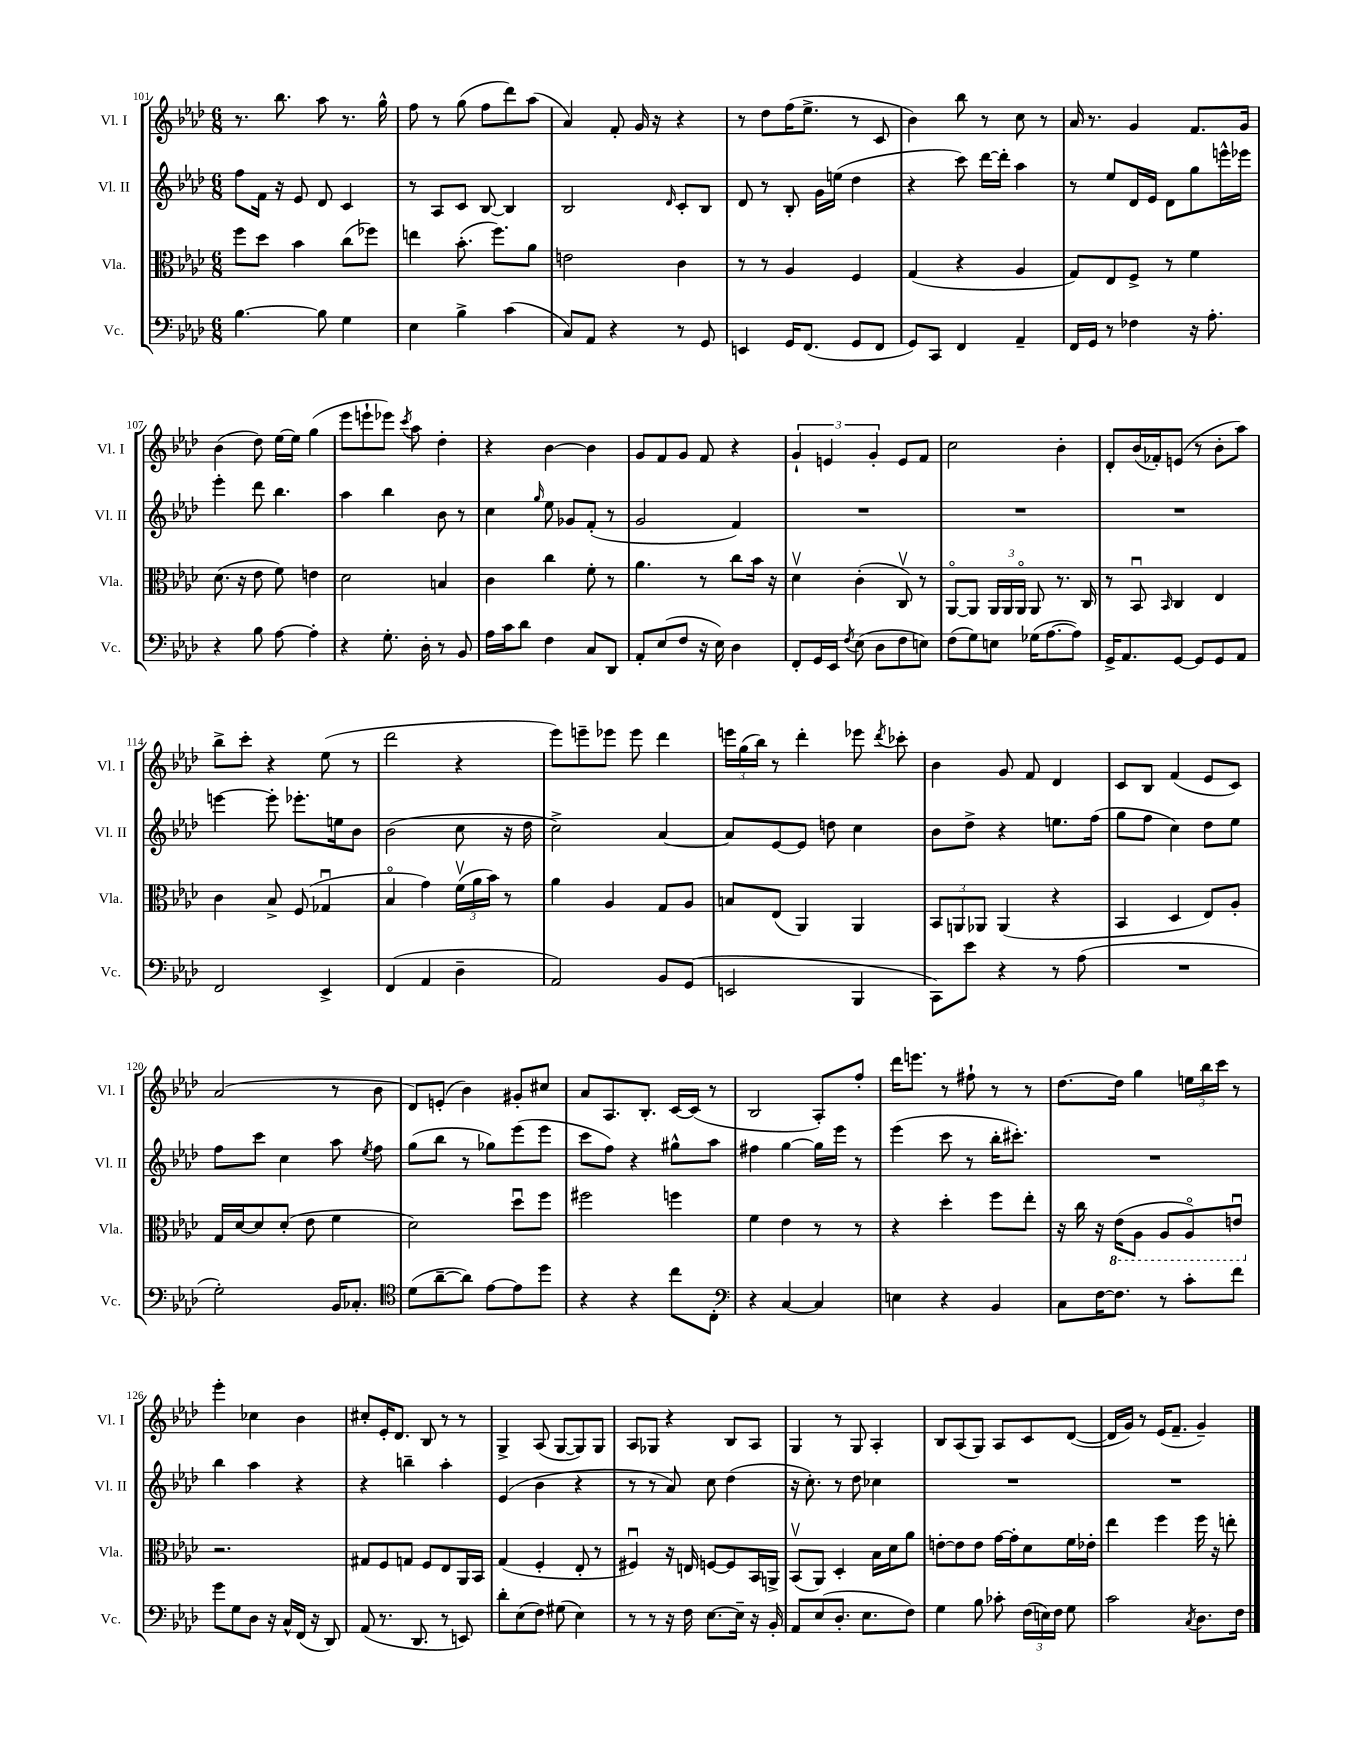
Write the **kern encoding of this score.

**kern	**kern	**kern	**kern
*part4	*part3	*part2	*part1
*staff4	*staff3	*staff2	*staff1
*I"Vc.	*I"Vla.	*I"Vl. II	*I"Vl. I
*I'Vc.	*I'Vla.	*I'Vl. II	*I'Vl. I
*clefF4	*clefC3	*clefG2	*clefG2
*k[b-e-a-d-]	*k[b-e-a-d-]	*k[b-e-a-d-]	*k[b-e-a-d-]
*M6/8	*M6/8	*M6/8	*M6/8
=101	=101	=101	=101
[4.B-\	8ff\L	8ff\L	8.r
.	8dd-\J	16f\Jk	.
.	.	16r	8.bb-\
.	4b-\	8e-/	.
8B-\]	.	8d-/	8aa-\
4G\	(8cc\L	4c/	8.r
.	8ff-X\J)	.	.
.	.	.	16gg^^\
=102	=102	=102	=102
4E-\	4een\	8r	8ff\
.	.	8A-/L	8r
4B-^\	(8.b-'\	8c/J	(8gg\
.	.	[8B-/	8ff\L
.	8.ff\L)	.	.
(4c\	.	4B-/]	8ddd-\)
.	8a-\J	.	(8aa-\J
=103	=103	=103	=103
8C/L)	2en\	2B-/	4a-/)
8AA-/J	.	.	.
4r	.	.	8f'/
.	.	.	16g/
.	.	.	16r
.	.	16qqd-/	.
8r	4c\	8c'/L	4r
8GG/	.	8B-/J	.
=104	=104	=104	=104
4EEn/	8r	8d-/	8r
.	8r	8r	8dd-\L
16GG/KL	4A-/	8B-'/	(16ff\K
(8.FF/J	.	.	8.ee-^\J
.	.	16g\LL	.
.	.	(16een\JJ	.
8GG/L	4F/	4dd-\	8r
8FF/J	.	.	8c/
=105	=105	=105	=105
8GG/L)	(4G/	4r	4b-\)
8CC/J	.	.	.
4FF/	4r	8ccc\)	8bb-\
.	.	[16ddd-\LL	8r
.	.	16ddd-'\JJ]	.
4AA-~/	4A-/	4aa-\	8cc\
.	.	.	8r
=106	=106	=106	=106
16FF/LL	8G/L)	8r	16a-/
16GG/JJ	.	.	8.r
8r	8E-/	8ee-/L	.
4F-X\	8F^/J	16d-/L	4g/
.	.	16e-/JJ	.
.	8r	8d-\L	.
16r	4f\	8gg\	8.f/L
8.A-'\	.	.	.
.	.	16eeen^^\L	.
.	.	16eee-X\JJ	16g/Jk
!!LO:LB:g=z
=107	=107	=107	=107
4r	(8.d-\	4eee-'\	(4b-\
.	16r	.	.
8B-\	8e-\	8ddd-\	8dd-\)
[8A-\	8f\)	4.bb-\	[16ee-\LL
.	.	.	16ee-\JJ]
4A-'\]	4en\	.	(4gg\
=108	=108	=108	=108
4r	2d-\	4aa-\	8eee-\L
.	.	.	8eeen`\
8.G'\	.	4bb-\	8eee-X\J)
.	.	.	8qccc/
.	.	.	8aa-\
16D-'\	.	.	.
8r	4Bn/	8b-\	4dd-'\
8BB-/	.	8r	.
=109	=109	=109	=109
16A-\LL	4c\	4cc\	4r
16c\J	.	.	.
8d-\J	.	.	.
.	.	16qqgg/	.
4F\	4cc\	8ee-\	[4b-\
.	.	8g-X/L	.
8C/L	8f'\	(8f'/J	4b-\]
8DD-/J	8r	8r	.
=110	=110	=110	=110
8AA-'/L	4.a-\	2g/	8g/L
(8E-/	.	.	8f/
8F/J	.	.	8g/J
16r	8r	.	8f/
16E-\)	.	.	.
4D-\	8cc\L	4f/)	4r
.	16b-\Jk	.	.
.	16r	.	.
=111	=111	=111	=111
8FF'/L	4d-v\	2.r	6g`/
16GG/L	.	.	.
.	.	.	6en/
16EE-/JJ	.	.	.
8qF/	.	.	.
(8E-\	(4c'\	.	.
.	.	.	6g'/
8D-\L	.	.	.
8F\	8Cv/)	.	8e/L
8En\J)	8r	.	8f/J
=112	=112	=112	=112
(8F\L	[8AA-/L	2.r	2cc\
8G\)	8AA-/J]	.	.
8En\J	24AA-/LL	.	.
.	24AA-/	.	.
.	24AA-/JJ	.	.
(16G-X\KL	8AA-/	.	.
[8.A-\	.	.	.
.	8.r	.	4b-'\
8A-\J])	.	.	.
.	16C/	.	.
=113	=113	=113	=113
16GG^/KL	8r	2.r	8d-'/L
8.AA-/	.	.	.
.	8BB-u/	.	(16b-/L
.	.	.	16f-X'/J)
.	16qqBB-/	.	.
[8GG/J	4C/	.	(8en/J
8GG/L]	.	.	8r
8GG/	4E-/	.	8b-'\L
8AA-/J	.	.	8aa-\J)
!!LO:LB:g=z
=114	=114	=114	=114
2FF/	4c\	[4eeen\	8bb-^\L
.	.	.	8ccc'\J
.	8B-^/	8eee'\]	4r
.	(8F/	8.eee-X'\L	.
4EE-^/	4G-Xu/	.	(8ee-\
.	.	16een\k	.
.	.	8b-\J	8r
=115	=115	=115	=115
(4FF/	4B-/	(2b-\	2ddd-\
4AA-/	4g\)	.	.
4D-~\	(24fv\LL	8cc\	4r
.	24a-\	.	.
.	24b-\JJ)	.	.
.	8r	16r	.
.	.	16dd-\	.
=116	=116	=116	=116
2AA-/)	4a-\	2cc^\)	8eee-\L)
.	.	.	8eeen~\
.	4A-/	.	8eee-X\J
.	.	.	8eee-\
8BB-/L	8G/L	[4a-/	4ddd-\
(8GG/J	8A-/J	.	.
=117	=117	=117	=117
2EEn/	8Bn/L	8a-/L]	24eeen\LL
.	.	.	(24gg\
.	.	.	24bb-\JJ)
.	(8E-/J	[8e-/	8r
.	4AA-/)	8e-/J]	4ddd-'\
.	.	8ddn\	.
4BBB-/	4AA-/	4cc\	8eee-X\
.	.	.	8qddd-/
.	.	.	8ccc-X'\
=118	=118	=118	=118
8CC\L)	12BB-/L	8b-\L	4b-\
.	12AAn/	.	.
8e-\J	.	8dd-^\J	.
.	12AA-X/J	.	.
4r	(4AA-/	4r	8g/
.	.	.	8f/
8r	4r	8.een\L	4d-/
(8A-\	.	.	.
.	.	(16ff\Jk	.
=119	=119	=119	=119
2.r	4BB-/	8gg\L	8c/L
.	.	8ff\J	8B-/J
.	4D-/	4cc\)	(4f/
.	8E-/L)	8dd-\L	8e-/L
.	8A-'/J	8ee-\J	8c/J)
!!LO:LB:g=z
=120	=120	=120	=120
2G'\)	16G/LL	8ff\L	(2a-/
.	[16d-/J	.	.
.	8d-/]	8ccc\J	.
.	(8d-'/J	4cc\	.
.	8e-\	.	.
16BB-/KL	4f\	8aa-\	8r
8.C-X'/J	.	.	.
.	.	8qee-/	.
.	.	8ff\	8b-\
=121	=121	=121	=121
*clefC4	*	*	*
(8d-\L	2d-\)	(8gg\L	8d-/L)
[8a-~\	.	8bb-\J	(8en'/J
8a-\J])	.	8r	4b-\)
[8e-\L	.	8gg-X\L)	.
8e-\]	8dd-u\L	(8eee-\	8g#X'/L
8dd-\J	8ff\J	8eee-\J	8cc#X/J
=122	=122	=122	=122
4r	2ff#X\	8ccc\L	8a-/L
.	.	8ff\J)	8.A-/
4r	.	4r	.
.	.	.	8.B-'/J
8cc\L	4ffn\	8gg#X^^\L	[16c/LL
.	.	.	(16c/JJ]
8C'\J	.	8aa-\J	8r
=123	=123	=123	=123
*clefF4	*	*	*
4r	4f\	4ff#X\	2B-/
[4C/	4e-\	[4gg\	.
4C/]	8r	16gg\LL]	8A-'/L)
.	.	16eee-\JJ	.
.	8r	8r	8ff'/J
=124	=124	=124	=124
4En\	4r	(4eee-\	16ddd-\KL
.	.	.	8.eeen\J
4r	4dd-'\	8ccc\	8r
.	.	8r	8ff#X`\
4BB-/	8ff\L	16bb-'\KL	8r
.	.	8.ccc#X'\J)	.
.	8ee-'\J	.	8r
=125	=125	=125	=125
8C\L	16r	2.r	[8.dd-\L
.	16cc\	.	.
[16F\K	16r	.	.
*	*8ba	*	*
8.F\J]	(16E-\KL	.	16dd-\Jk]
.	8AA-\J	.	4gg\
8r	8AA-/L	.	.
8c'\L	8AA-/)	.	24een\LL
.	.	.	24bb-\
.	.	.	24ccc\JJ
8f\J	8Enu/J	.	8r
!!LO:LB:g=z
=126	=126	=126	=126
*	*X8ba	*	*
8g\L	2.r	4bb-\	4eee-'\
8G\	.	.	.
8D-\J	.	4aa-\	4cc-X\
16r	.	.	.
16C^^/LL	.	.	.
(16FF/JJ	.	4r	4b-\
16r	.	.	.
8DD-/)	.	.	.
=127	=127	=127	=127
(8AA-/	8G#X/L	4r	8cc#X'/L
8.r	8F/	.	16e-'/K
.	.	.	8.d-/J
.	8Gn/J	4bbn~\	.
8.DD-/	.	.	.
.	8F/L	.	8B-/
8r	8E-/	4aa-'\	8r
8EEn/)	16AA-/L	.	8r
.	16BB-/JJ	.	.
=128	=128	=128	=128
8d-'\L	(4G/	(4e-/	4G^/
(8E-\	.	.	.
8F\J)	4F'/	4b-\	(8A-/
(8G#X\	.	.	[8G/L
4E-\)	8E-'/	4r	8G/])
.	8r	.	8G/J
=129	=129	=129	=129
8r	4F#Xu/)	8r	8A-/L
8r	.	8r	8G-X/J
16r	16r	8a-/)	4r
16F\	16En/	.	.
[8.E-\L	[8Fn/L	8cc\	.
.	8F/]	(4dd-\	8B-/L
16E-~\Jk]	.	.	.
16r	16BB-/L	.	8A-/J
16BB-'/	16AAn^/JJ	.	.
=130	=130	=130	=130
8AA-/L	(8BB-v/L	16r	4G/
.	.	8.cc'\)	.
(8E-/	8AA-/J)	.	.
8.D-'/J	4D-'/	8r	8r
.	.	8dd-\	8G/
8.E-\L	.	.	.
.	16B-\LL	4cc-X\	4A-'/
.	16d-\J	.	.
8F\J)	8a-\J	.	.
=131	=131	=131	=131
4G\	[8en'\L	2.r	8B-/L
.	8e\]	.	(8A-/
8B-\	8e\J	.	8G/J)
8c-X'\	[16g\LL	.	8A-/L
.	16g'\J]	.	.
(24F\LL	8d-\	.	8c/
24En\)	.	.	.
24F\JJ	.	.	.
8G\	16f\L	.	([8d-/J
.	16e-X'\JJ	.	.
=132	=132	=132	=132
2c\	4ee-\	2.r	16d-/LL]
.	.	.	16g/JJ)
.	.	.	8r
.	4ff\	.	(16e-/KL
.	.	.	8.f~/J
8qC/	.	.	.
8.D-\L	16ff\	.	4g~/)
.	16r	.	.
.	8een'\	.	.
16F\Jk	.	.	.
==	==	==	==
*-	*-	*-	*-
